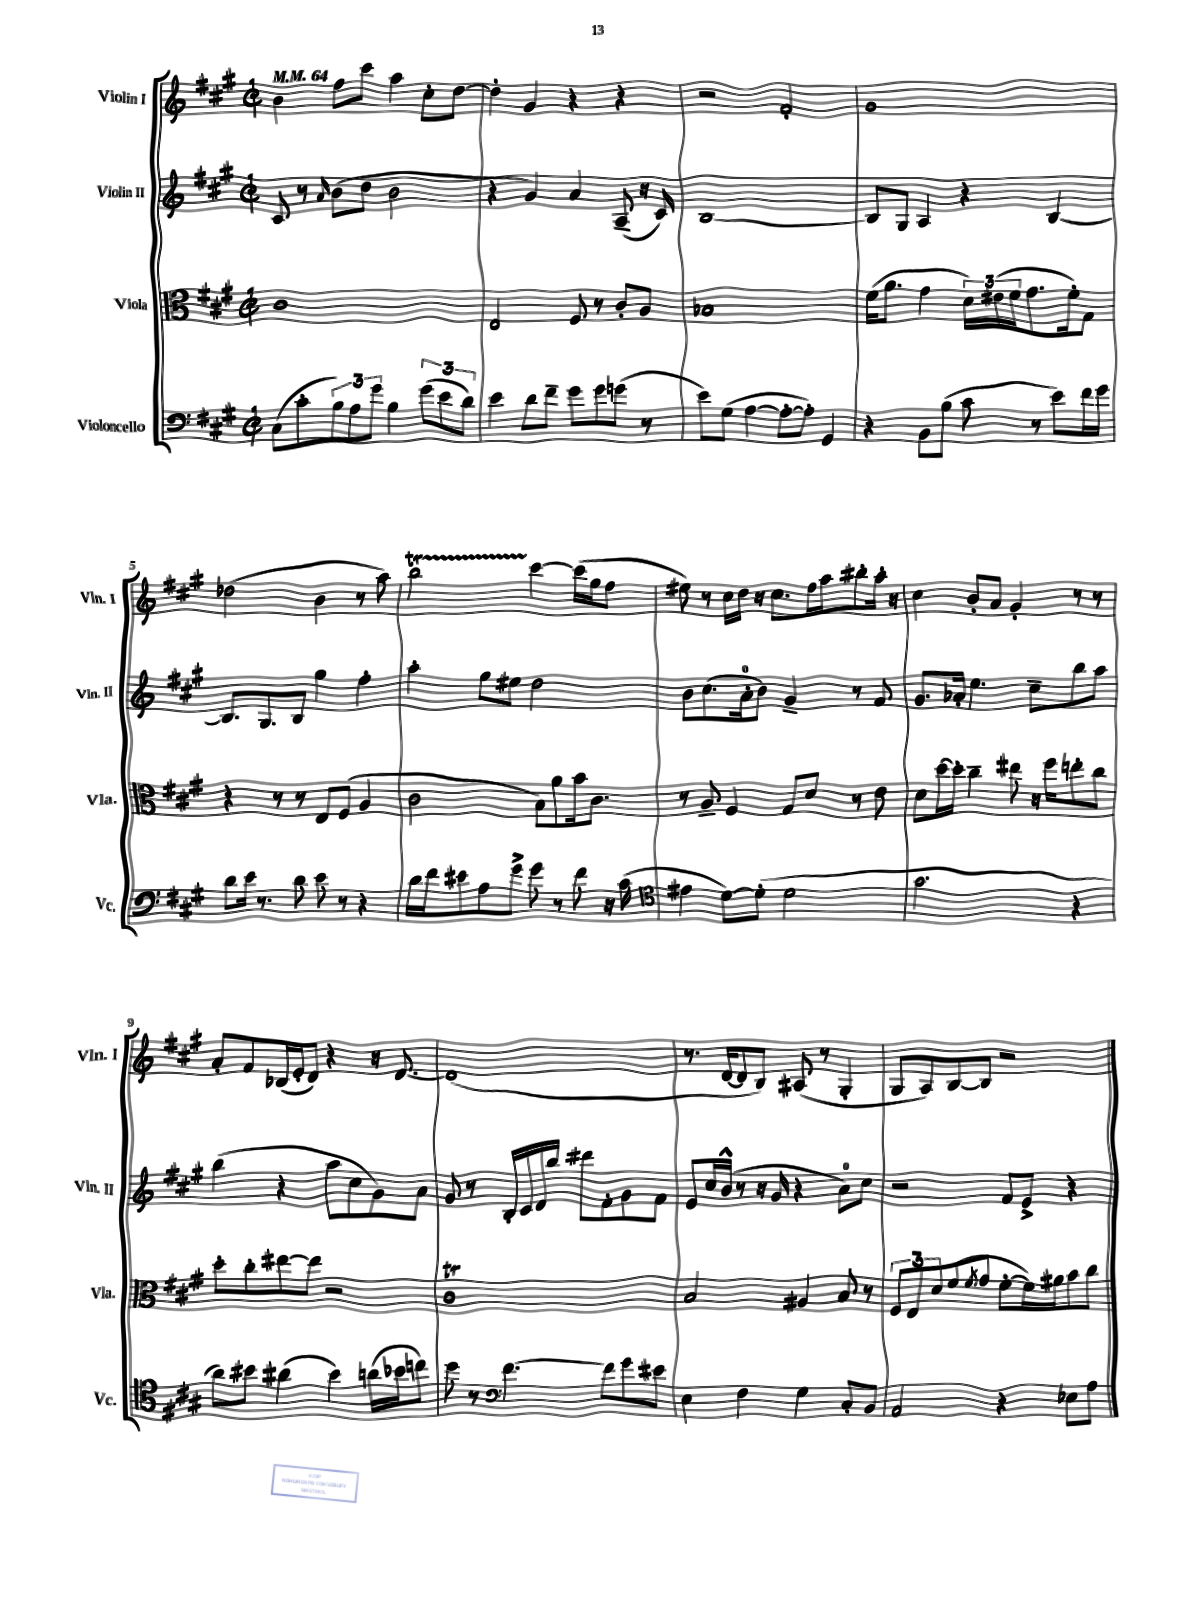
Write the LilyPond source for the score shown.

<<
\new StaffGroup <<
\new Staff = "s0" \with { instrumentName = "Violin I" shortInstrumentName = "Vln. I" } {
    \clef treble \key a \major \defaultTimeSignature \time 2/2 \tempo 4 = 64
    b'4 fis''8 cis'''8 a''4 cis''8-. d''8~ |
    d''4-. gis'4 r4 r4 |
    r2 fis'2-. |
    gis'1 |
    des''2( b'4 r8 a''8) |
    b''2\startTrillSpan cis'''4~\stopTrillSpan cis'''16( gis''16 fis''8 |
    eis''8) r8 cis''16 d''16 r16 cis''8. fis''16 a''16 bis''8-. a''16-. r16 |
    cis''4 b'8-. a'8 gis'4-. r8 r8 |
    a'8-. fis'8 bes16( e'16-. d'8) r4 r16 d'8.~ |
    d'1( |
    r8. d'16~ d'8 b8) ais8( r8 gis4-. |
    gis8 a8) b8~ b8 r2 \bar "|." |
}
\new Staff = "s1" \with { instrumentName = "Violin II" shortInstrumentName = "Vln. II" } {
    \clef treble \key a \major \defaultTimeSignature \time 2/2
    cis'8 r8 \grace { a'16 } b'8( d''8 b'2 |
    r4 gis'4) a'4 a8--( r16 cis'16) |
    b1~ |
    b8 gis8 a4 r4 b4~ |
    b8. gis8. b8 gis''4 fis''4-. |
    a''4-. gis''8 eis''8 d''2 |
    b'8 cis''8.( a'16-0-. b'8) gis'4-- r8 fis'8 |
    gis'8. aes'16-. e''4. cis''8-- b''8 a''8 |
    b''4( r4 a''8 cis''8 gis'8) a'8 |
    gis'8 r8 b16-. cis'16 d'16 b''16 dis'''8 fis'8-. gis'8 fis'8 |
    e'8 cis''16 b'16-^( r8 r16 gis'16 r4 a'8-0) cis''8 |
    r2 fis'8 e'8-> r4 \bar "|." |
}
\new Staff = "s2" \with { instrumentName = "Viola" shortInstrumentName = "Vla." } {
    \clef alto \key a \major \defaultTimeSignature \time 2/2
    cis'1 |
    e2 fis8 r8 cis'8-. a8 |
    bes1 |
    fis'16( a'8. gis'4 \tuplet 3/2 { d'16) eis'16( fis'16 } gis'8. fis'16-.) gis8 |
    r4 r8 r8 e8 fis8( a4 |
    cis'2 b8) a'8 b'16 cis'8. |
    r8 a8-- fis4 gis8 d'8 r8 e'8 |
    d'8 d''16~ d''16-. cis''4-- eis''8 r16 fis''16 e''8-. cis''8 |
    d''8-. cis''8-. eis''8~ eis''8 r2 |
    cis'1\trill |
    b2 ais4 b8 r8 |
    \tuplet 3/2 { fis8 e8 d'8 } fis'8( \acciaccatura { fis'8 } gis'8 fis'8~-. fis'16) ais'16 b'8 cis''8 \bar "|." |
}
\new Staff = "s3" \with { instrumentName = "Violoncello" shortInstrumentName = "Vc." } {
    \clef bass \key a \major \defaultTimeSignature \time 2/2
    cis8( cis'8-. \tuplet 3/2 { b8) a8 gis'8 } b4 \tuplet 3/2 { gis'8( e'8 d'8) } |
    e'4 d'8 fis'8-- gis'8 gis'8 g'8( r8 |
    e'8) gis8( a4~ a8~-. a8-.) gis,4 |
    r4 b,8 b8( cis'8 r8 e'8) fis'16 gis'16 |
    d'8 e'16 r8. d'8 e'8 r8 r4 |
    d'16 fis'16 eis'8 a8 gis'8-> gis'8 r8 fis'8 r16 cis'16( |
    \clef tenor eis'4 d'8~) d'8-.( d'2 |
    gis'2. r4 |
    a'8) bis'8 ais'4( bis'4) a'16( bes'16 c''8) |
    d''8 r8 \clef bass fis'4.~ fis'8 gis'8 eis'8 |
    e4 fis4 gis4 cis8-. b,8 |
    a,2 r4 ees8 a8 \bar "|." |
}
>>
>>
